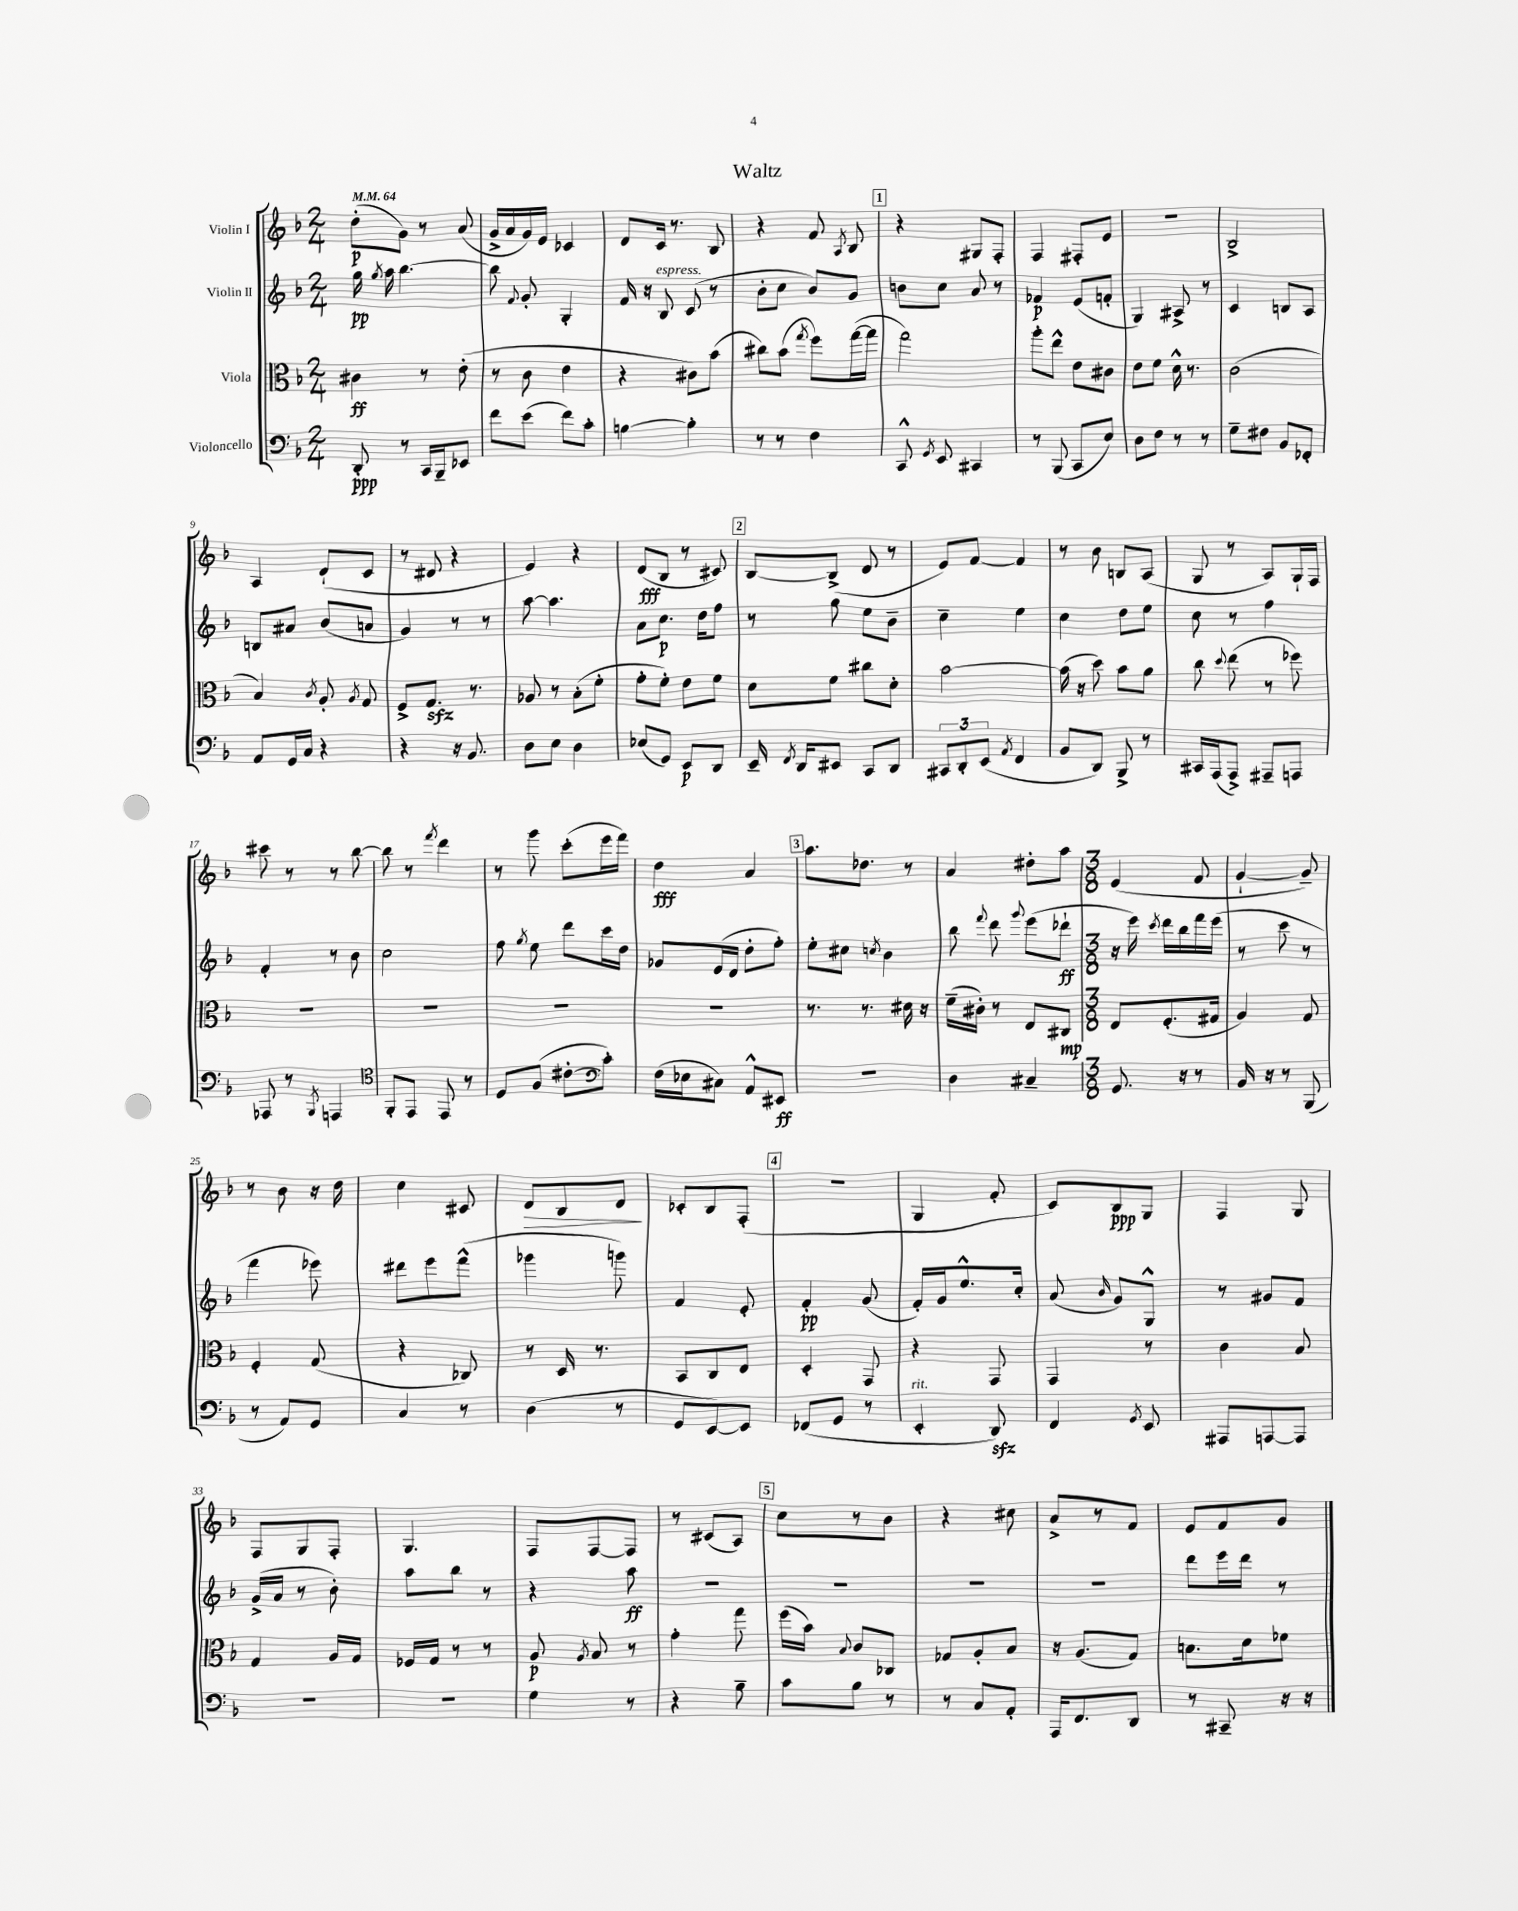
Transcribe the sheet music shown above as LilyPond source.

\header { title = "Waltz" }
<<
\new StaffGroup <<
\new Staff = "s0" \with { instrumentName = "Violin I" } {
    \clef treble \key f \major \numericTimeSignature \time 2/4 \tempo 4 = 64
    \autoBeamOff d''8[-.\p( g'8]) r8 a'8( |
    g'16[-> a'16 g'16) e'16] ces'4 |
    d'8[ c'16] r8. bes8 |
    r4 f'8 \acciaccatura { a8 } bes8 |
    \mark \markup { \box "1" } r4 gis8[ f8]-. |
    f4 fis8[-. e'8] |
    R2 |
    bes2-> |
    a4 d'8[-!( c'8] |
    r8 dis'8 r4 |
    e'4) r4 |
    d'8[\fff( bes8] r8 cis'8) |
    \mark \markup { \box "2" } bes8[~ bes8]->( d'8 r8 |
    e'8[) f'8]~ f'4 |
    r8 bes'8 b8[ a8]( |
    g8 r8 a8[) g16-! f16] |
    cis'''8 r8 r8 bes''8~ |
    bes''8 r8 \acciaccatura { f'''8 } d'''4 |
    r8 g'''8 c'''8[-.( e'''16 f'''16]) |
    d''4\fff a'4 |
    \mark \markup { \box "3" } a''8.[ des''8.] r8 |
    a'4 dis''8[-. a''8] |
    \numericTimeSignature \time 3/8 e'4( f'8 |
    g'4~-! g'8--) |
    r8 bes'8 r16 d''16 |
    c''4 cis'8 |
    d'8[\> bes8 d'8]\! |
    ces'8[-. bes8 f8]-.( |
    \mark \markup { \box "4" } R4. |
    g4 f'8-. |
    c'8[) bes8\ppp g8] |
    f4 g8 |
    f8[ g8 f8]-. |
    g4. |
    f8[ f8~ f8] |
    r8 cis'8[( a8]) |
    \mark \markup { \box "5" } c''8[ r8 bes'8] |
    r4 cis''8 |
    a'8[-> r8 f'8] |
    e'8[ f'8 g'8] \bar "|." |
}
\new Staff = "s1" \with { instrumentName = "Violin II" } {
    \clef treble \key f \major \numericTimeSignature \time 2/4
    \autoBeamOff g''16\pp \acciaccatura { g''8 } a''16 bes''4.~ |
    bes''8 \appoggiatura { f'8 } g'8-. g4-. |
    f'16 r16 bes8^\markup { \italic "espress." } c'8( r8 |
    bes'8[-. c''8] bes'8[) g'8] |
    \mark \markup { \box "1" } b'8[ c''8] a'8 r8 |
    fes'4\p e'8[( f'8]-. |
    g4) ais8-> r8 |
    c'4 b8[ a8] |
    b8[ ais'8] bes'8[( a'8] |
    g'4) r8 r8 |
    a''8~ a''4. |
    a'8[ c''8.]\p d''16[ f''8] |
    \mark \markup { \box "2" } r8 g''8 e''8[ bes'8]-- |
    c''4-- e''4 |
    c''4 d''8[ e''8] |
    c''8 r8 f''4 |
    f'4-. r8 bes'8 |
    c''2 |
    f''8 \acciaccatura { g''8 } e''8 d'''8[ c'''16 d''16] |
    ges'8[ e'16( d'16] d''8[-. f''8]-.) |
    \mark \markup { \box "3" } e''8[-. cis''8] \acciaccatura { c''8 } bes'4 |
    bes''8 \appoggiatura { f'''8 } d'''8 \appoggiatura { g'''8 } e'''8[( des'''8]-!\ff |
    \numericTimeSignature \time 3/8 r16 e'''16) \acciaccatura { c'''8 } d'''16[ bes''16 f'''16 e'''16]( |
    r8 c'''8 r8 |
    f'''4 ees'''8) |
    dis'''8[ e'''8 f'''8]-^( |
    ges'''4 g'''8) |
    f'4 e'8-. |
    \mark \markup { \box "4" } f'4-.\pp g'8( |
    f'16[-.) g'16 e''8.-^ c''16]-. |
    a'8( \grace { bes'16 } g'8[) g8]-^ |
    r8 gis'8[ f'8] |
    g'16[->( a'16] r8 bes'8-.) |
    a''8[ bes''8] r8 |
    r4 a''8\ff |
    R4. |
    \mark \markup { \box "5" } R4. |
    R4. |
    R4. |
    d'''8[ e'''16 d'''16] r8 \bar "|." |
}
\new Staff = "s2" \with { instrumentName = "Viola" } {
    \clef alto \key f \major \numericTimeSignature \time 2/4
    \autoBeamOff cis'4\ff r8 e'8-.( |
    r8 c'8 e'4 |
    r4 cis'8[) bes'8]( |
    cis''8[) bes'8]( \acciaccatura { g''8 } f''8[) g''16~( g''16] |
    \mark \markup { \box "1" } g''2) |
    a''8[-. e''8]-^ e'8[ cis'8] |
    e'8[ f'8] d'16-^ r8. |
    c'2( |
    bes4) \acciaccatura { c'8 } a8-. \acciaccatura { a8 } g8 |
    f8[-> g8.]\sfz r8. |
    aes8 r8 bes8[-.( f'8]-. |
    g'8[-. f'8]-.) e'8[ f'8] |
    \mark \markup { \box "2" } d'8[ f'8] cis''8[ d'8]-. |
    bes'2~ |
    bes'16( r16 d''8) bes'8[ a'8] |
    c''8 \appoggiatura { d''8 } e''8( r8 fes''8) |
    R2 |
    R2 |
    R2 |
    R2 |
    \mark \markup { \box "3" } r8. r8. dis'16 r16 |
    f'16[--( cis'16]-.) r8 e8[ cis8]\mp |
    \numericTimeSignature \time 3/8 e8[ f8.-.( gis16] |
    a4) g8 |
    f4-. g8( |
    r4 ces8) |
    r8 d16 r8. |
    bes,8[ c8 e8] |
    \mark \markup { \box "4" } d4-. g,8 |
    r4 g,8 |
    g,4 r8 |
    c'4 bes8 |
    g4 a16[ g16] |
    fes16[ g16] r8 r8 |
    a8\p \acciaccatura { a8 } bes8 r8 |
    g'4-. g''8 |
    \mark \markup { \box "5" } f''16[( bes'16]) \appoggiatura { bes8 } c'8[ ces8] |
    ges8[ a8-. bes8] |
    r16 a8.[( g8]) |
    b8.[ d'16 fes'8] \bar "|." |
}
\new Staff = "s3" \with { instrumentName = "Violoncello" } {
    \clef bass \key f \major \numericTimeSignature \time 2/4
    \autoBeamOff d,8-.\ppp r8 c,16[ bes,,16-- ees,8] |
    f'8[ e'8]( f'8[) c'8]-. |
    b4~ b4-. |
    r8 r8 f4 |
    \mark \markup { \box "1" } c,8-^ \acciaccatura { g,8 } e,8 cis,4 |
    r8 bes,,8( c,8[ e8]) |
    d8[ f8] r8 r8 |
    g8[-- fis8] bes,8[ fes,8]-. |
    a,8[ g,16 c16] r4 |
    r4 r16 bes,8. |
    d8[ e8] d4 |
    ees8[( g,8]) e,8[\p d,8] |
    \mark \markup { \box "2" } e,16-- \acciaccatura { f,8 } d,16[ eis,8] c,8[ d,8] |
    \tuplet 3/2 { cis,8[ d,8-. e,8]( } \acciaccatura { a,8 } f,4 |
    bes,8[ d,8]) bes,,8-> r8 |
    cis,16[ a,,16( a,,8]->) ais,,8[-- a,,8] |
    aes,,8 r8 \acciaccatura { bes,,8 } a,,4 |
    \clef tenor f,8[-. e,8] e,8 r8 |
    d8[ f8]( cis'8[~-. cis'8]-.) |
    \clef bass f16[( ees16 cis8]) a,8[-^ eis,8]\ff |
    \mark \markup { \box "3" } R2 |
    d4 cis4-- |
    \numericTimeSignature \time 3/8 g,8. r16 r8 |
    bes,16 r16 r8 bes,,8( |
    r8 a,8[) g,8] |
    c4 r8 |
    d4( r8 |
    g,8[ e,8~) e,8] |
    \mark \markup { \box "4" } fes,8[( g,8] r8 |
    e,4-.^\markup { \italic "rit." } d,8\sfz) |
    f,4 \acciaccatura { g,8 } e,8 |
    ais,,8[ a,,8~ a,,8] |
    R4. |
    R4. |
    g4 r8 |
    r4 bes8-- |
    \mark \markup { \box "5" } c'8[ bes8] r8 |
    r8 c8[ a,8]-. |
    a,,16[ f,8. d,8] |
    r8 cis,8-- r16 r16 \bar "|." |
}
>>
>>
